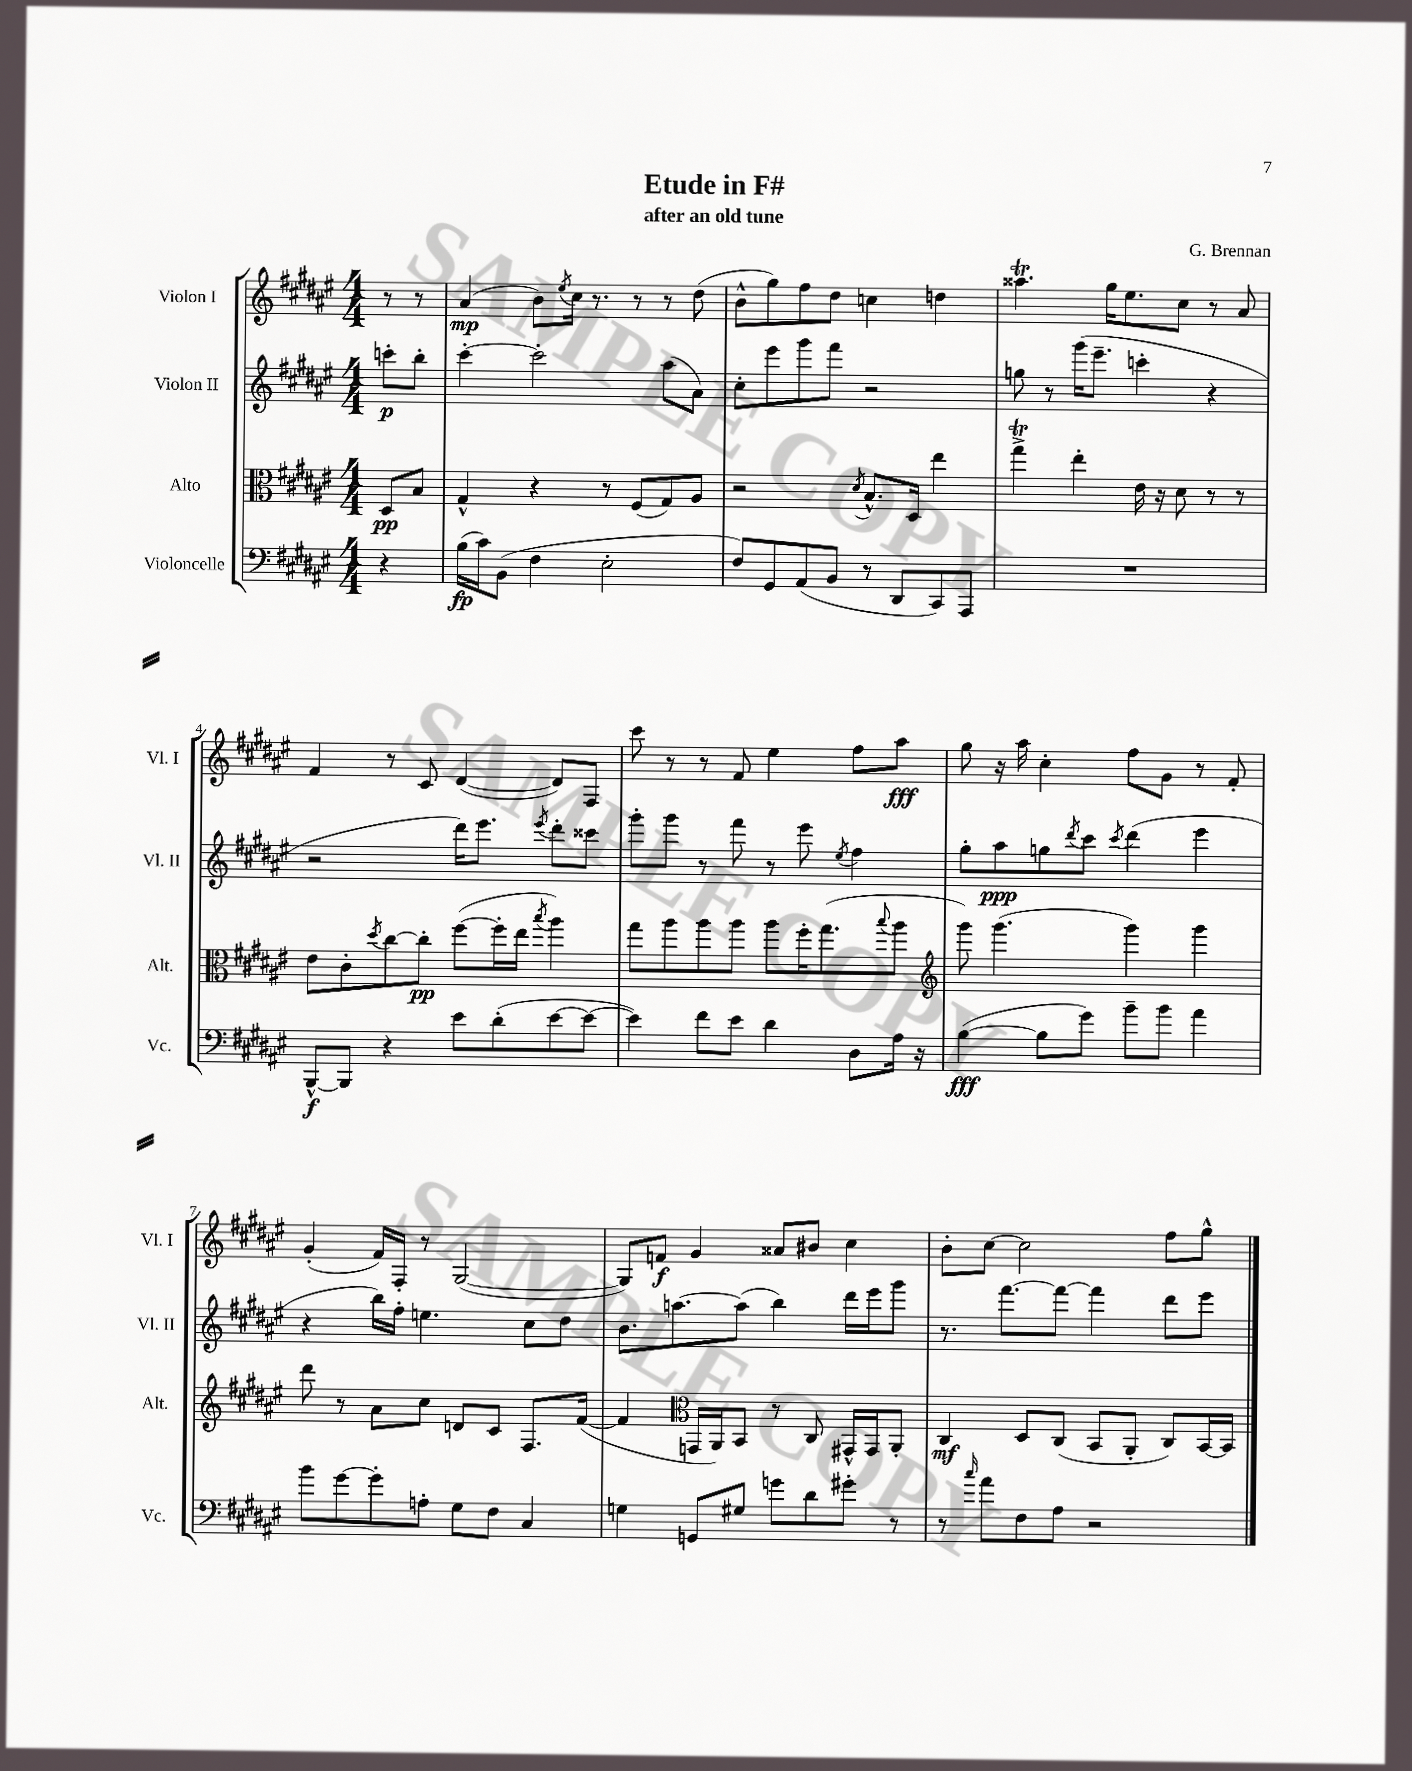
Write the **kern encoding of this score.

**kern	**kern	**kern	**kern
*staff4	*staff3	*staff2	*staff1
*clefF4	*clefC3	*clefG2	*clefG2
*k[f#c#g#d#a#e#]	*k[f#c#g#d#a#e#]	*k[f#c#g#d#a#e#]	*k[f#c#g#d#a#e#]
*M4/4	*M4/4	*M4/4	*M4/4
4r	8D#	8ccc'	8r
.	8B	8bb'	8r
=	=	=	=
(16B	4G#^^	[4ccc#'	(4a#
16c#)	.	.	.
(8BB	.	.	.
4F#	4r	2ccc#']	8b)
.	.	.	8qee#
.	.	.	16cc#
.	.	.	8.r
2E#'	8r	.	.
.	(8F#	.	8r
.	8G#)	(8aa#	8r
.	8A#	8a#)	(8dd#
=	=	=	=
8F#)	2r	8cc#'	8b^^
8GG#	.	8eee#	8gg#)
(8AA#	.	8ggg#	8ff#
8BB	.	8fff#	8dd#
.	8qd#	.	.
8r	8.B^^	2r	4cc
8DD#	.	.	.
.	16D#	.	.
8CC#)	4ee#	.	4dd
8AAA#	.	.	.
=	=	=	=
1r	4gg#^	8gg	4.aa##
.	.	8r	.
.	4ee#'	(16ggg#	.
.	.	8.eee#~	.
.	.	.	16gg#
.	.	.	8.ee#
.	16e#	4ccc'	.
.	16r	.	.
.	8d#	.	8cc#
.	8r	4r	8r
.	8r	.	8a#
=	=	=	=
[8BBB^^	8e#	2r	4f#
8BBB]	8c#'	.	.
.	8qdd#	.	.
4r	[8cc#	.	8r
.	8cc#']	.	8c#
8e#	([8ff#	16ddd#)	([4d#
.	.	8.eee#	.
(8d#'	16ff#']	.	.
.	16ee#	.	.
.	8qbb	8qeee#	.
[8e#	4aa#)	8ddd#'	8d#])
8e#_	.	8ccc##	8F#
=	=	=	=
4e#])	8gg#	8ggg#'	8ccc#
.	8aa#	8ggg#	8r
8f#	8aa#	8r	8r
8e#	8aa#	8fff#	8f#
4d#	8aa#	8r	4ee#
.	16ff#'	8eee#	.
.	(8.gg#	.	.
.	.	8qee#	.
8D#	.	4ff#	8ff#
.	8qqbb	.	.
16A#	8aa#	.	8aa#
16r	.	.	.
=	=	=	=
*	*clefG2	*	*
([4B	8ggg#)	8gg#'	8gg#
.	(4.ggg#	8aa#	16r
.	.	.	16aa#
8B]	.	8gg	4cc#'
.	.	8qddd#	.
8g#)	.	8ccc#	.
.	.	8qccc#	.
8b~	4ggg#)	(4ddd#	8ff#
8b	.	.	8g#
4a#	4ggg#	4eee#	8r
.	.	.	8f#'
=	=	=	=
8b	8ddd#	4r	(4g#'
[8g#	8r	.	.
8g#']	8a#	16bb)	16f#)
.	.	16ff#'	16F#'
8A'	8cc#	4.ee	8r
8G#	8d	.	([2G#
8F#	8c#	.	.
4C#	8.F#	8cc#	.
.	.	8dd#	.
.	([16f#	.	.
=	=	=	=
4G	4f#]	8.b	8G#])
.	.	.	8f
.	.	[8.aa	.
*	*clefC3	*	*
8GG	16GG	.	4g#
.	16AA#)	.	.
8G#	8BB	(8aa]	.
8g	8r	4bb)	8a##
8d#	8C#	.	8b#
8g#'	16GG#^^	16ddd#	4cc#
.	16GG#	16eee#	.
8r	8AA#'	8ggg#	.
=	=	=	=
8r	4C#	8.r	8b'
16qqcc#	.	.	.
8a#	.	.	[8cc#
.	.	[8.fff#	.
8F#	8D#	.	2cc#]
8A#	(8C#	8fff#_	.
2r	8BB	4fff#]	.
.	8AA#'	.	.
.	8C#)	8ddd#	8ff#
.	[16BB	8eee#	8gg#^^
.	16BB]	.	.
==	==	==	==
*-	*-	*-	*-
